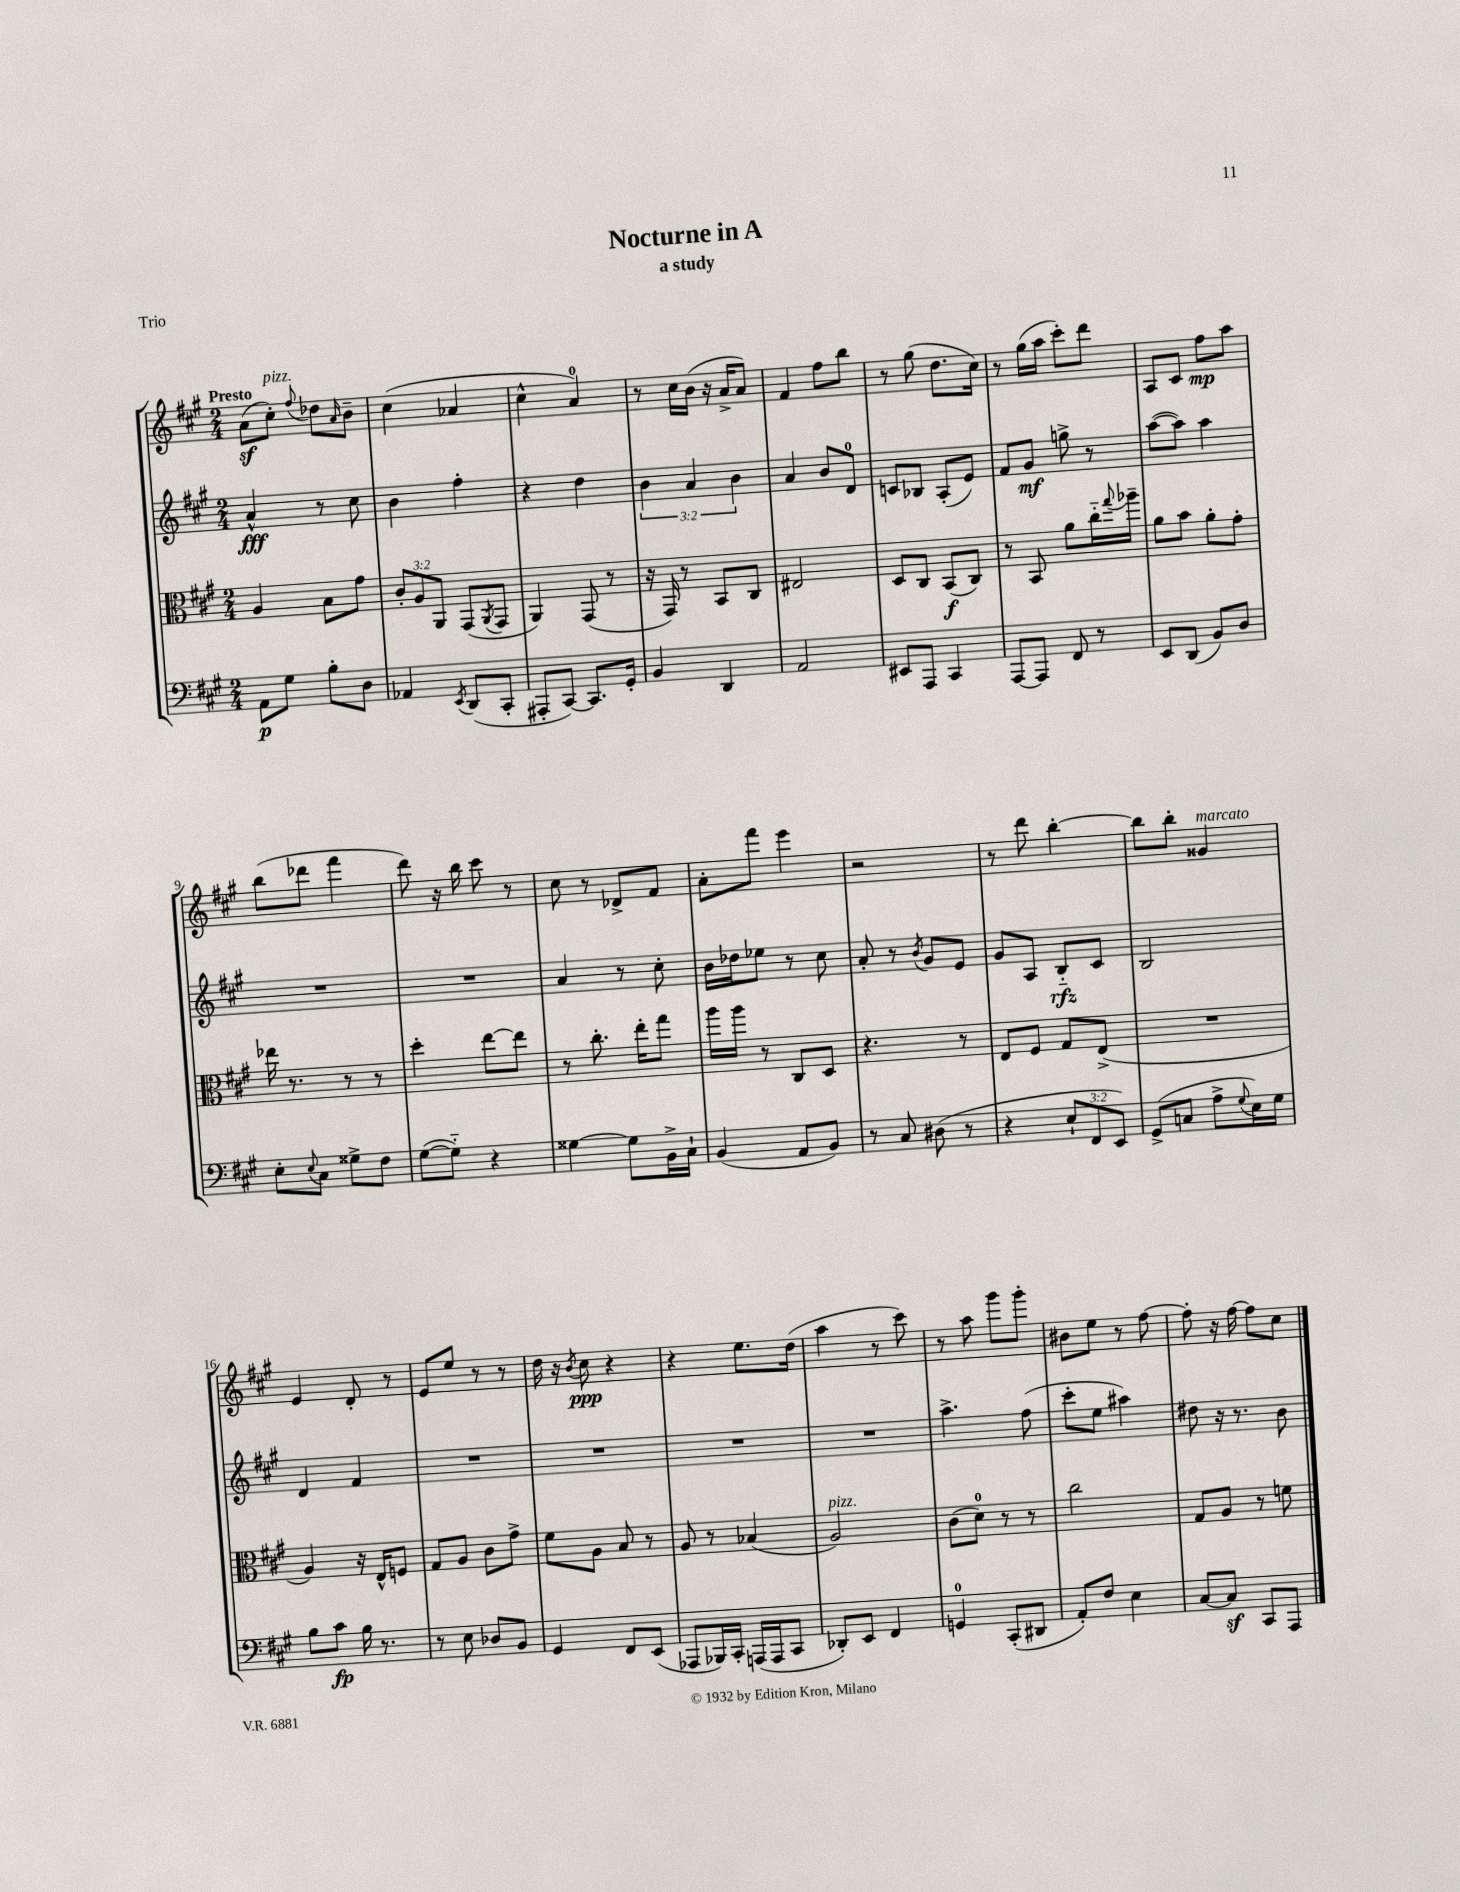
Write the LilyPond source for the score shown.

\header { title = "Nocturne in A" subtitle = "a study" piece = "Trio" }
<<
\new StaffGroup <<
\new Staff = "s0" {
    \clef treble \key a \major \numericTimeSignature \time 2/4 \tempo "Presto"
    a'8\sf( cis''8-.^\markup { \italic "pizz." }) \appoggiatura { fis''8 } des''8 \grace { a'16 } b'8-- |
    cis''4( aes'4 |
    cis''4-^ a'4-0) |
    r8 cis''16 b'16( r16 a'16-> a'8) |
    fis'4 fis''8 b''8 |
    r8 gis''8( d''8. cis''16) |
    r8 gis''16( a''16 cis'''8-.) d'''8 |
    a8 cis'8 fis''8\mp a''8 |
    b''8( des'''8 fis'''4 |
    d'''8) r16 b''16 cis'''8 r8 |
    cis''8 r8 des'8-> fis'8 |
    a'8-. fis'''8 e'''4 |
    r2 |
    r8 d'''8 b''4~-. |
    b''8 b''8-. gisis'4^\markup { \italic "marcato" } |
    e'4 d'8-. r8 |
    e'8 e''8 r8 r8 |
    d''16 r16 \acciaccatura { b'8 } cis''8\ppp r4 |
    r4 e''8. d''16( |
    a''4 r8 cis'''8) |
    r8 a''8 gis'''8 gis'''8-. |
    bis'8 e''8 r8 fis''8~ |
    fis''8-. r16 fis''16~ fis''8 cis''8 \bar "|." |
}
\new Staff = "s1" {
    \clef treble \key a \major \numericTimeSignature \time 2/4 \override Staff.TupletNumber.text = #tuplet-number::calc-fraction-text
    a'4-^\fff r8 cis''8 |
    b'4 fis''4-. |
    r4 d''4 |
    \tuplet 3/2 { b'4 a'4 b'4 } |
    a'4 b'8 d'8-0 |
    c'8 bes8 a8-.( e'8) |
    fis'8 gis'8\mf g''8-> r8 |
    a''8~( a''8) a''4 |
    R2 |
    R2 |
    a'4 r8 cis''8-. |
    b'16 des''16 ees''8 r8 cis''8 |
    a'8-. r8 \acciaccatura { b'8 } gis'8 e'8 |
    gis'8 a8 b8-_\rfz cis'8 |
    b2 |
    d'4 fis'4 |
    R2 |
    R2 |
    R2 |
    R2 |
    a''4.-> fis''8( |
    cis'''8-. e''8 ais''4) |
    dis''8 r16 r8. b'8 \bar "|." |
}
\new Staff = "s2" {
    \clef alto \key a \major \numericTimeSignature \time 2/4 \override Staff.TupletNumber.text = #tuplet-number::calc-fraction-text
    a4 b8 gis'8 |
    \tuplet 3/2 { cis'8-. a8 a,8 } gis,8( \acciaccatura { a,8 } gis,8 |
    a,4) gis,8( r8 |
    r16 gis,16) r8 b,8 cis8 |
    eis2 |
    d8 cis8 b,8\f( cis8) |
    r8 b,8 a'8 cis''16-_ \appoggiatura { gis''8 } aes''16-- |
    a'8 b'8 a'8-. gis'8-. |
    ees''16 r8. r8 r8 |
    d''4-. e''8~ e''8 |
    r8 cis''8.-. e''16-. gis''8 |
    a''16 a''16 r8 cis8 d8 |
    r4. r8 |
    e8 fis8 gis8 e8->( |
    R2 |
    a4) r16 e16-^ f8 |
    gis8 a8 cis'8 gis'8-> |
    fis'8 a8 b8 r8 |
    a8 r8 bes4( |
    a2^\markup { \italic "pizz." }) |
    cis'8( d'8-0) r8 r8 |
    cis''2 |
    gis8 a8 r8 f'8 \bar "|." |
}
\new Staff = "s3" {
    \clef bass \key a \major \numericTimeSignature \time 2/4 \override Staff.TupletNumber.text = #tuplet-number::calc-fraction-text
    a,8\p gis8 b8-. d8 |
    aes,4 \acciaccatura { e,8 } d,8( cis,8-. |
    ais,,8-. cis,8~) cis,8. gis,16-. |
    b,4 d,4 |
    a,2 |
    eis,8 a,,8 cis,4 |
    a,,8~ a,,8 fis,8 r8 |
    e,8 d,8( b,8) d8 |
    e8-. \appoggiatura { e8 } cis8 gisis8-> fis8 |
    gis8~( gis8-_) r4 |
    gisis4~ gisis8 b,16-> cis16-! |
    b,4( a,8 b,8) |
    r8 cis8 dis8( r8 |
    r4 \tuplet 3/2 { e8-! fis,8 e,8) } |
    gis,8->( c8 a8-> \appoggiatura { gis8 } e16) gis16 |
    b8 cis'8\fp b16 r8. |
    r8 e8 des8 b,8 |
    gis,4 fis,8 e,8( |
    aes,,8 bes,,16) cis,16-. a,,16( a,,16 cis,8 |
    des,8-.) e,8 fis,4 |
    g,4-0 cis,8-.( dis,8 |
    a,8-.) fis8 e4 |
    cis8~ cis8\sf cis,8 a,,8 \bar "|." |
}
>>
>>
